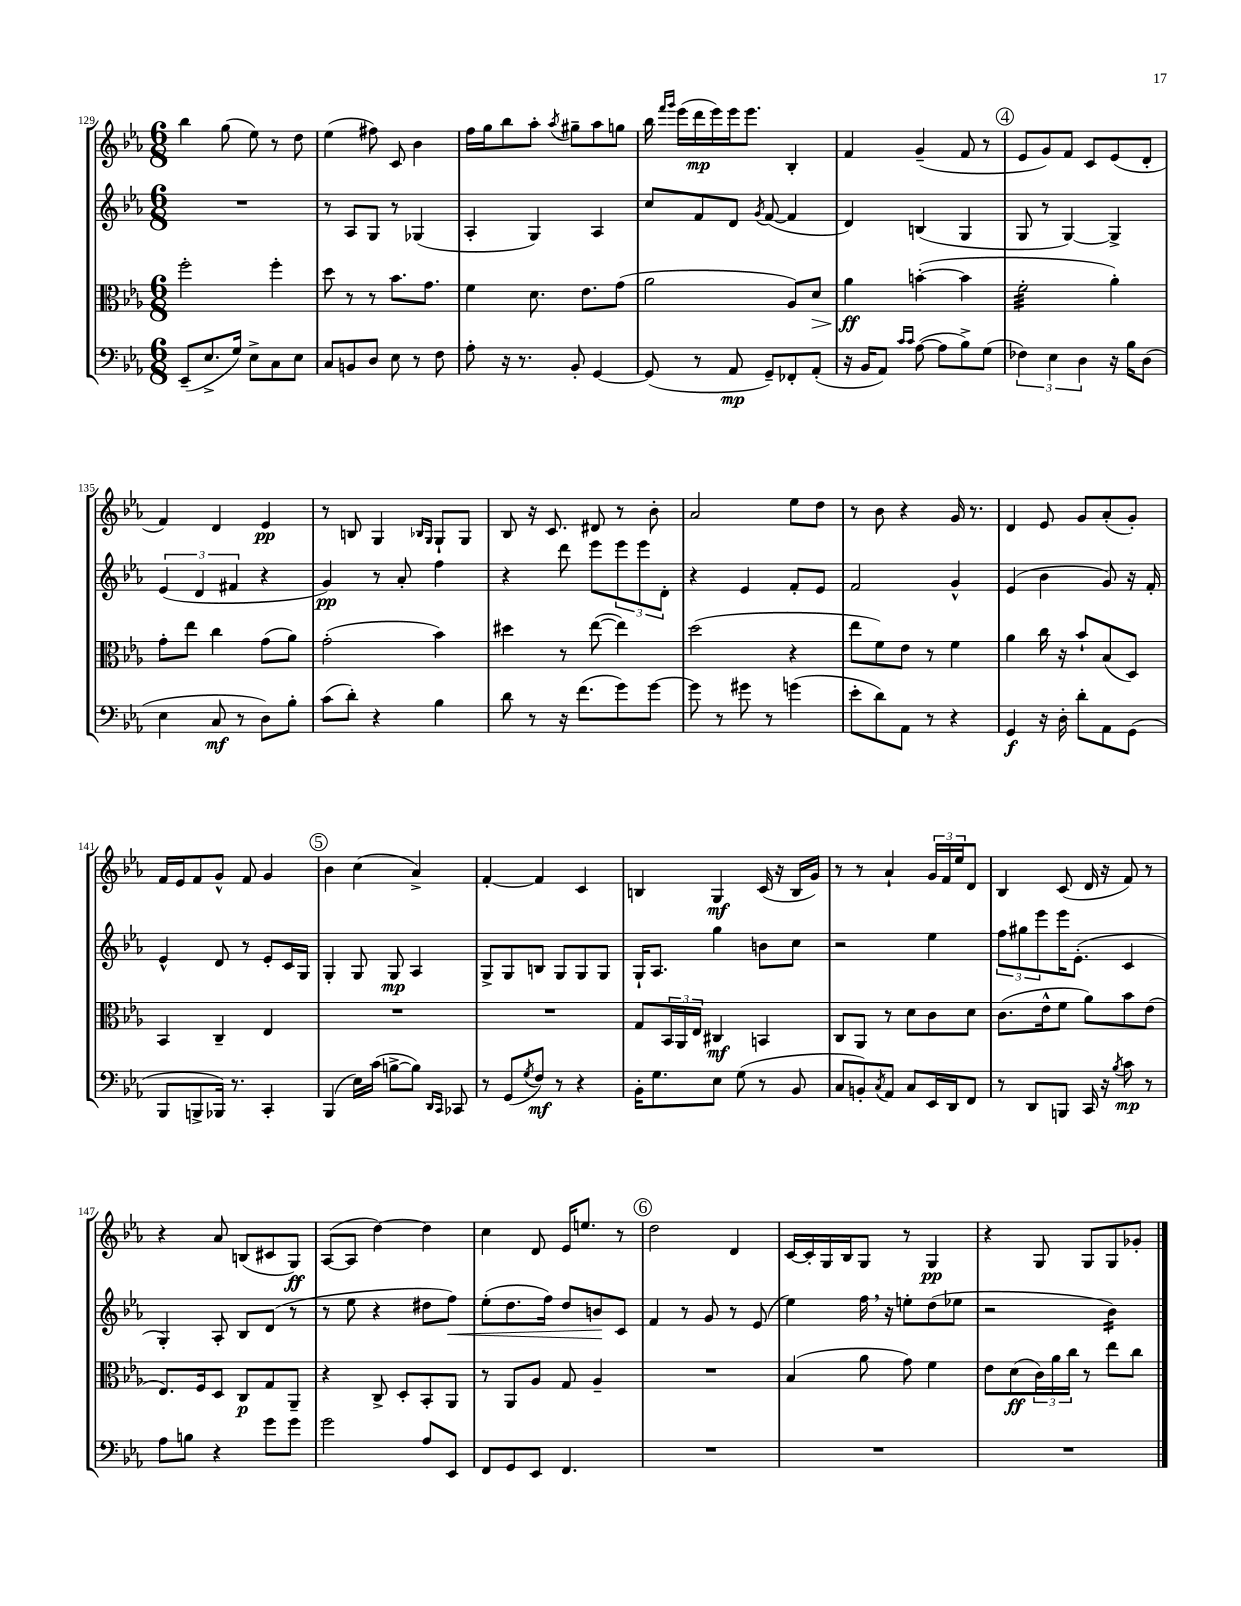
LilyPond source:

<<
\new StaffGroup <<
\new Staff = "s0" {
    \clef treble \key ees \major \numericTimeSignature \time 6/8
    bes''4 g''8( ees''8) r8 d''8 |
    ees''4( fis''8) c'8 bes'4 |
    f''16 g''16 bes''8 aes''8-. \acciaccatura { aes''8 } gis''8-- aes''8 g''8 |
    bes''16 \grace { f'''16 g'''16 } ees'''16( d'''16\mp ees'''16) ees'''16 ees'''8. bes4-. |
    f'4 g'4--( f'8 r8 |
    \mark \markup { \circle "4" } ees'8 g'8) f'8 c'8 ees'8( d'8-. |
    f'4) d'4 ees'4\pp |
    r8 b8 g4 \grace { bes16 g16 } g8-! g8 |
    bes8 r16 c'8. dis'8 r8 bes'8-. |
    aes'2 ees''8 d''8 |
    r8 bes'8 r4 g'16 r8. |
    d'4 ees'8 g'8 aes'8-.( g'8-.) |
    f'16 ees'16 f'8 g'8-^ f'8 g'4 |
    \mark \markup { \circle "5" } bes'4 c''4( aes'4->) |
    f'4~-. f'4 c'4 |
    b4 g4\mf c'16( r16 b16 g'16) |
    r8 r8 aes'4-! \tuplet 3/2 { g'16 f'16 ees''16 } d'8 |
    bes4 c'8( d'16 r16 f'8) r8 |
    r4 aes'8 b8( cis'8 g8\ff) |
    aes8~( aes8 d''4~) d''4 |
    c''4 d'8 ees'16 e''8. r8 |
    \mark \markup { \circle "6" } d''2 d'4 |
    c'16~ c'16-. g16 bes16 g8 r8 g4\pp |
    r4 g8 g8 g8 ges'8-. \bar "|." |
}
\new Staff = "s1" {
    \clef treble \key ees \major \numericTimeSignature \time 6/8
    R2. |
    r8 aes8 g8 r8 ges4( |
    aes4-. g4) aes4 |
    c''8 f'8 d'8 \acciaccatura { g'8 } f'8~( f'4 |
    d'4) b4( g4 |
    \mark \markup { \circle "4" } g8 r8 g4~) g4-> |
    \tuplet 3/2 { ees'4( d'4 fis'4 } r4 |
    g'4\pp) r8 aes'8-. f''4 |
    r4 d'''8 ees'''8 \tuplet 3/2 { ees'''8 ees'''8 d'8-. } |
    r4 ees'4 f'8-. ees'8 |
    f'2 g'4-^ |
    ees'4( bes'4 g'8) r16 f'16-. |
    ees'4-^ d'8 r8 ees'8-. c'16 g16 |
    \mark \markup { \circle "5" } g4-. g8 g8\mp aes4 |
    g8-> g8 b8 g8 g8 g8 |
    g16-! aes8. g''4 b'8 c''8 |
    r2 ees''4 |
    \tuplet 3/2 { f''8 gis''8 ees'''8 } ees'''16 ees'8.-.( c'4 |
    g4-.) aes8-. bes8 d'8( r8 |
    r8 ees''8 r4 dis''8 f''8\<) |
    ees''8-.( d''8. f''16) d''8 b'8\! c'8 |
    \mark \markup { \circle "6" } f'4 r8 g'8 r8 ees'8( |
    ees''4) f''16 \breathe r16 e''8-. d''8( ees''8 |
    r2 bes'4:16) \bar "|." |
}
\new Staff = "s2" {
    \clef alto \key ees \major \numericTimeSignature \time 6/8
    f''2-. f''4-. |
    d''8 r8 r8 bes'8. g'8. |
    f'4 d'8. ees'8. g'8( |
    aes'2 aes8) d'8\> |
    aes'4\ff\! b'4~-.( b'4 |
    \mark \markup { \circle "4" } f'2:32-. aes'4-.) |
    g'8-. ees''8 c''4 g'8( aes'8) |
    g'2-.( bes'4) |
    dis''4 r8 ees''8~( ees''4) |
    d''2( r4 |
    ees''8 f'8) ees'8 r8 f'4 |
    aes'4 c''16 r16 bes'8-! bes8( d8) |
    bes,4 c4-- ees4 |
    \mark \markup { \circle "5" } R2. |
    R2. |
    g8 \tuplet 3/2 { bes,16 aes,16 ees16 } cis4\mf b,4 |
    c8 aes,8 r8 d'8 c'8 d'8 |
    c'8.( ees'16-^ f'8 aes'8) bes'8 ees'8( |
    ees8.) f16 d8 c8\p g8 aes,8-- |
    r4 c8-> d8-. bes,8-. aes,8 |
    r8 aes,8 aes8 g8 aes4-- |
    \mark \markup { \circle "6" } R2. |
    bes4( aes'8 g'8) f'4 |
    ees'8 d'8\ff( \tuplet 3/2 { c'16) aes'16 c''16 } r8 ees''8 c''8 \bar "|." |
}
\new Staff = "s3" {
    \clef bass \key ees \major \numericTimeSignature \time 6/8
    ees,8--( ees8.-> g16) ees8-> c8 ees8 |
    c8 b,8 d8 ees8 r8 f8 |
    aes8-. r16 r8. bes,8-. g,4~ |
    g,8( r8 aes,8\mp g,8--) fes,8-. aes,8-.( |
    r16 bes,16 aes,8) \grace { c'16 c'16 } aes8~( aes8 bes8->) g8( |
    \mark \markup { \circle "4" } \tuplet 3/2 { fes4) ees4 d4 } r16 bes16 d8( |
    ees4 c8\mf r8 d8) bes8-. |
    c'8( d'8-.) r4 bes4 |
    d'8 r8 r16 f'8.( g'8) g'8~ |
    g'8 r8 gis'8 r8 g'4( |
    ees'8-. d'8) aes,8 r8 r4 |
    g,4\f r16 d16-. d'8-. aes,8 g,8( |
    bes,,8 b,,8-> bes,,16) r8. c,4-. |
    \mark \markup { \circle "5" } bes,,4( ees16) c'16( b8~-> b8) \grace { d,16 c,16 } ces,8 |
    r8 g,8( \acciaccatura { g8 } f8\mf) r8 r4 |
    bes,16-. g8. ees8 g8( r8 bes,8 |
    c8 b,8-.) \acciaccatura { c8 } aes,8 c8 ees,16 d,16 f,8 |
    r8 d,8 b,,8 c,16 r16 \acciaccatura { bes8 } c'8\mp r8 |
    aes8 b8 r4 g'8 g'8 |
    g'2 aes8 ees,8 |
    f,8 g,8 ees,8 f,4. |
    \mark \markup { \circle "6" } R2. |
    R2. |
    R2. \bar "|." |
}
>>
>>
\layout { \context { \Score currentBarNumber = #129 } }
